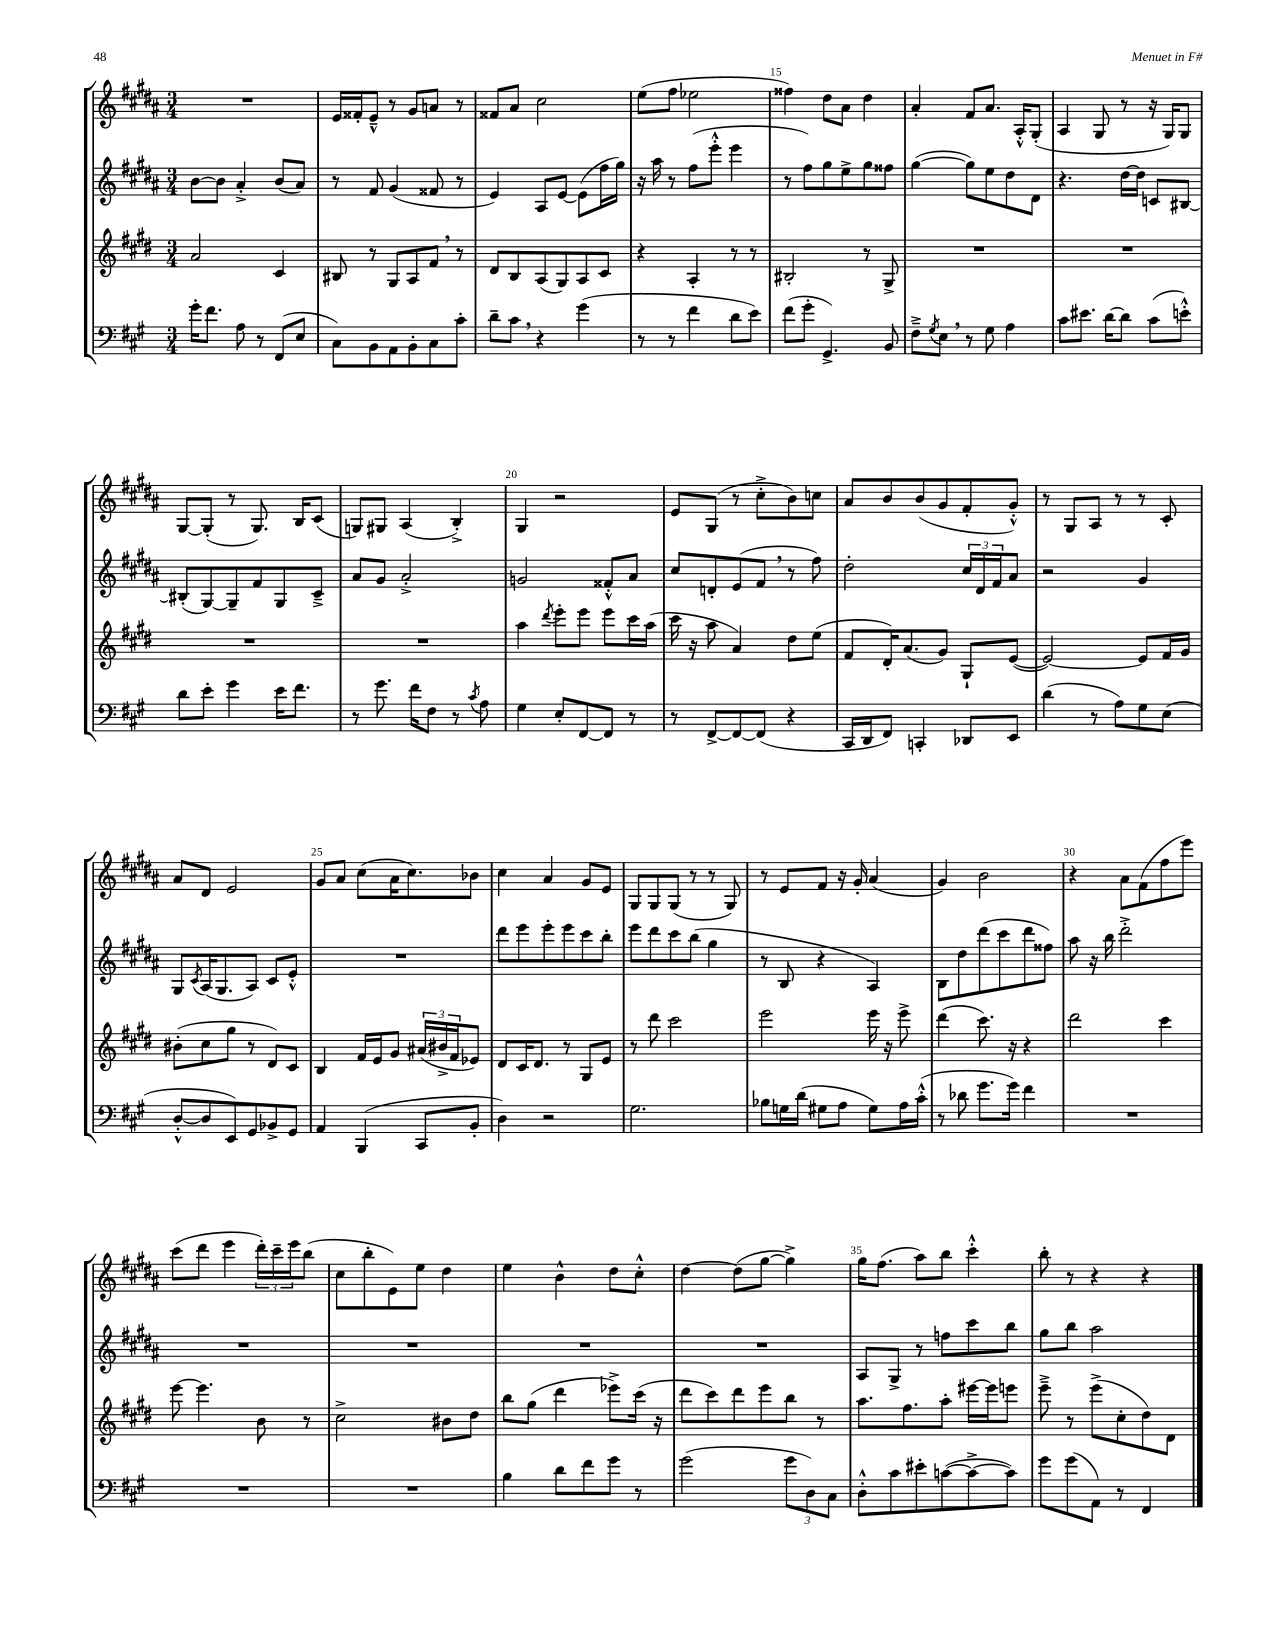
<<
\new StaffGroup <<
\new Staff = "s0" {
    \clef treble \key b \major \numericTimeSignature \time 3/4
    R2. |
    e'16 fisis'16-. e'8---^ r8 gis'8 a'8 r8 |
    fisis'8 ais'8 cis''2 |
    e''8( fis''8 ees''2 |
    fisis''4) dis''8 ais'8 dis''4 |
    ais'4-. fis'8 ais'8. ais16-.-^ gis8-.( |
    ais4 gis8 r8 r16 gis16) gis8 |
    gis8~ gis8-.( r8 gis8.) b16 cis'8( |
    g8) gis8 ais4( b4-.->) |
    gis4 r2 |
    e'8 gis8( r8 cis''8-.-> b'8) c''8 |
    ais'8 b'8 b'8( gis'8 fis'8-. gis'8-.-^) |
    r8 gis8 ais8 r8 r8 cis'8-. |
    ais'8 dis'8 e'2 |
    gis'8 ais'8 cis''8( ais'16 cis''8.) bes'8 |
    cis''4 ais'4 gis'8 e'8 |
    gis8 gis8 gis8( r8 r8 gis8) |
    r8 e'8 fis'8 r16 gis'16-. ais'4( |
    gis'4) b'2 |
    r4 ais'8 fis'8( fis''8 e'''8) |
    cis'''8( dis'''8 e'''4 \tuplet 3/2 { dis'''16-.) cis'''16-- e'''16 } b''8( |
    cis''8 b''8-. e'8) e''8 dis''4 |
    e''4 b'4-^ dis''8 cis''8-.-^ |
    dis''4~ dis''8( gis''8~ gis''4->) |
    gis''16 fis''8.( ais''8) b''8 cis'''4-.-^ |
    b''8-. r8 r4 r4 \bar "|." |
}
\new Staff = "s1" {
    \clef treble \key b \major \numericTimeSignature \time 3/4
    b'8~ b'8 ais'4-.-> b'8( ais'8) |
    r8 fis'8 gis'4( fisis'8 r8 |
    e'4) ais8 e'8~ e'8( fis''16 gis''16) |
    r16 ais''16 r8 fis''8( e'''8-.-^ e'''4 |
    r8 fis''8) gis''8 e''8-> gis''8 fisis''8 |
    gis''4~( gis''8) e''8 dis''8 dis'8 |
    r4. dis''16~ dis''16 c'8 bis8~ |
    bis8-.( gis8~) gis8-- fis'8 gis8 cis'8---> |
    ais'8 gis'8 ais'2-.-> |
    g'2 fisis'8-.-^ ais'8 |
    cis''8 d'8-. e'8( fis'8 \breathe r8 fis''8) |
    dis''2-. \tuplet 3/2 { cis''16 dis'16 fis'16 } ais'8 |
    r2 gis'4 |
    gis8 \acciaccatura { cis'8 } ais16( gis8. ais8) cis'8 e'8-.-^ |
    R2. |
    dis'''8 e'''8 e'''8-. e'''8 cis'''8 b''8-. |
    e'''8 dis'''8 cis'''8 b''8( gis''4 |
    r8 b8 r4 ais4) |
    b8 dis''8 dis'''8( cis'''8 dis'''8 fisis''8) |
    ais''8 r16 b''16 dis'''2-.-> |
    R2. |
    R2. |
    R2. |
    R2. |
    ais8 gis8-> r8 f''8 cis'''8 b''8 |
    gis''8 b''8 ais''2 \bar "|." |
}
\new Staff = "s2" {
    \clef treble \key e \major \numericTimeSignature \time 3/4
    a'2 cis'4 |
    bis8 r8 gis8 a8 fis'8 \breathe r8 |
    dis'8 b8 a8( gis8) a8 cis'8 |
    r4 a4-. r8 r8 |
    bis2-. r8 gis8-> |
    R2. |
    R2. |
    R2. |
    R2. |
    a''4 \acciaccatura { dis'''8 } e'''8-. e'''8 e'''8 cis'''16 a''16( |
    cis'''16 r16 a''8 a'4) dis''8 e''8( |
    fis'8 dis'16-.) a'8.( gis'8) gis8-! e'8~( |
    e'2~) e'8 fis'16 gis'16 |
    bis'8-.( cis''8 gis''8 r8 dis'8) cis'8 |
    b4 fis'16 e'16 gis'8 \tuplet 3/2 { ais'16( bis'16-> fis'16 } ees'8) |
    dis'8 cis'16 dis'8. r8 gis8 e'8 |
    r8 dis'''8 cis'''2 |
    e'''2 e'''16 r16 e'''8-> |
    dis'''4( cis'''8.) r16 r4 |
    dis'''2 cis'''4 |
    e'''8~ e'''4. b'8 r8 |
    cis''2-> bis'8 dis''8 |
    b''8 gis''8( dis'''4 ees'''8->) cis'''16( r16 |
    dis'''8 cis'''8) dis'''8 e'''8 b''8 r8 |
    a''8. fis''8. a''8-. eis'''16~ eis'''16 e'''8 |
    e'''8---> r8 e'''8->( cis''8-. dis''8) dis'8 \bar "|." |
}
\new Staff = "s3" {
    \clef bass \key a \major \numericTimeSignature \time 3/4
    gis'16-. fis'8. a8 r8 fis,8( e8 |
    cis8) b,8 a,8 b,8-. cis8 cis'8-. |
    d'8-- cis'8 \breathe r4 gis'4( |
    r8 r8 fis'4 d'8 e'8) |
    fis'8( gis'8-. gis,4.->) b,8 |
    fis8---> \acciaccatura { gis8 } e8 \breathe r8 gis8 a4 |
    cis'8 eis'8. d'16~ d'8 cis'8( e'8-.-^) |
    d'8 e'8-. gis'4 e'16 fis'8. |
    r8 gis'8. fis'16 fis8 r8 \acciaccatura { cis'8 } a8 |
    gis4 e8-. fis,8~ fis,8 r8 |
    r8 fis,8~-> fis,8~ fis,8( r4 |
    cis,16 d,16 fis,8) c,4-. des,8 e,8 |
    d'4( r8 a8) gis8 e8( |
    d8~-.-^ d8 e,8) gis,8 bes,8-> gis,8 |
    a,4 b,,4( cis,8 b,8-. |
    d4) r2 |
    gis2. |
    bes8 g16 d'16( gis8 a8 gis8) a16 cis'16-.-^( |
    r8 des'8 gis'8. gis'16) fis'4 |
    R2. |
    R2. |
    R2. |
    b4 d'8 fis'8 gis'8 r8 |
    gis'2( \tuplet 3/2 { gis'8 d8) cis8 } |
    d8-.-^ cis'8 eis'8-. c'8~( c'8~-> c'8) |
    gis'8 gis'8( a,8) r8 fis,4 \bar "|." |
}
>>
>>
\layout { \context { \Score currentBarNumber = #11 \override BarNumber.break-visibility = ##(#f #t #t) barNumberVisibility = #(every-nth-bar-number-visible 5) } }
